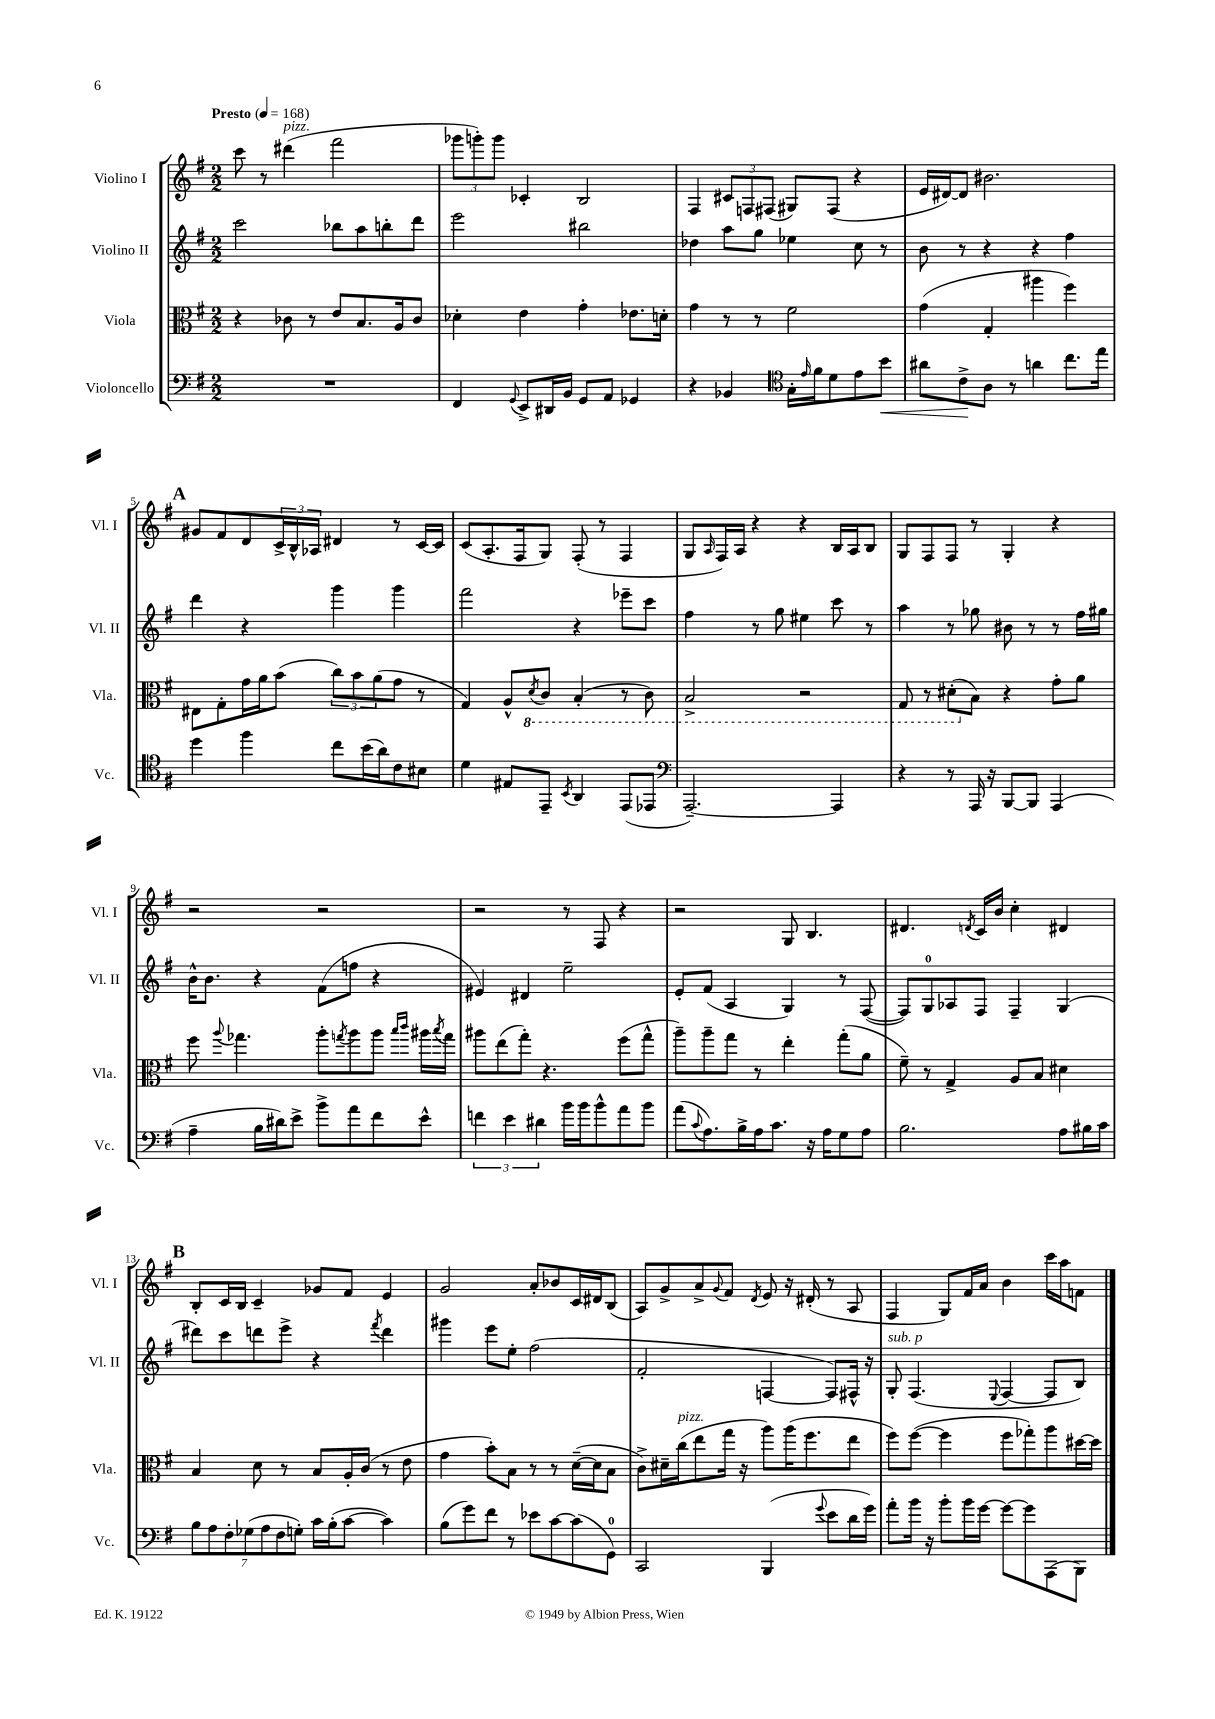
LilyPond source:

<<
\new StaffGroup <<
\new Staff = "s0" \with { instrumentName = "Violino I" shortInstrumentName = "Vl. I" } {
    \clef treble \key g \major \numericTimeSignature \time 2/2 \tempo "Presto" 4 = 168
    c'''8 r8 dis'''4^\markup { \italic "pizz." }( fis'''2 |
    \tuplet 3/2 { ges'''8 g'''8-.) g'''8 } ces'4-. b2 |
    fis4 \tuplet 3/2 { cis'8 f8 fis8( } gis8) fis8( r4 |
    e'16 dis'16~) dis'8 bis'2. |
    \mark \markup { \bold "A" } gis'8 fis'8 d'8 \tuplet 3/2 { c'16-> b16-^ aes16 } dis'4 r8 c'16~ c'16 |
    c'8( a8.-. fis16 g8) fis8-.( r8 fis4 |
    g8 \grace { a16 } fis16) a16 r4 r4 b16 a16 b8 |
    g8 fis8 fis8 r8 g4-. r4 |
    r2 r2 |
    r2 r8 fis8 r4 |
    r2 g8 b4. |
    dis'4. \acciaccatura { d'8 } c'16 b'16 c''4-. dis'4 |
    \mark \markup { \bold "B" } b8-. c'16 b16 c'4-- ges'8 fis'8 e'4 |
    g'2 a'8-. bes'8 c'16 dis'16 b8( |
    a8) g'8-> a'8-> \appoggiatura { g'8 } fis'8 \acciaccatura { d'8 } e'8 r16 dis'16-.( r8 a8 |
    fis4 g8) fis'16 a'16 b'4 c'''16 a''16 f'8 \bar "|." |
}
\new Staff = "s1" \with { instrumentName = "Violino II" shortInstrumentName = "Vl. II" } {
    \clef treble \key g \major \numericTimeSignature \time 2/2
    c'''2 bes''8 a''8 b''8-. d'''8 |
    e'''2 bis''2 |
    des''4 a''8 g''8 ees''4 c''8 r8 |
    b'8 r8 r4 r4 fis''4 |
    \mark \markup { \bold "A" } d'''4 r4 g'''4 g'''4 |
    fis'''2 r4 ees'''8-- c'''8 |
    fis''4 r8 g''8 eis''4 c'''8 r8 |
    a''4 r8 ges''8 bis'8 r8 r8 fis''16 gis''16 |
    b'16-^ b'8. r4 fis'8( f''8 r4 |
    eis'4) dis'4 e''2-- |
    e'8-. fis'8( a4 g4) r8 fis8~( |
    fis8) g8-0 aes8 fis8 fis4-- g4( |
    \mark \markup { \bold "B" } dis'''8) c'''8 d'''8 e'''8-> r4 \acciaccatura { fis'''8 } d'''4 |
    gis'''4 e'''8 e''8-. fis''2( |
    fis'2-. f4~ f8) fis16-^ r16 |
    g8-.^\markup { \italic "sub. p" } fis4.( \appoggiatura { e8 } fis4~ fis8 b8) \bar "|." |
}
\new Staff = "s2" \with { instrumentName = "Viola" shortInstrumentName = "Vla." } {
    \clef alto \key g \major \numericTimeSignature \time 2/2
    r4 ces'8 r8 e'8 b8. a16 ces'8 |
    des'4-. e'4 g'4-. ees'8. d'16-. |
    g'4 r8 r8 fis'2 |
    g'4( g4-. ais''4 fis''4) |
    \mark \markup { \bold "A" } eis8 g8-. g'16 a'16 b'8( \tuplet 3/2 { c''8) b'8 a'8( } g'8 r8 |
    g4) a8-^ \ottava #-1 \acciaccatura { d8 } c8 b,4-.( r8 c8) |
    b,2-> r2 |
    g,8 r8 dis8-.( \ottava #0 b8) r4 g'8-. a'8 |
    fis''8 \appoggiatura { a''8 } ges''4. a''8-. \acciaccatura { g''8 } a''8 a''8 \grace { b''16 c'''16 } ais''16 \acciaccatura { b''8 } g''16 |
    ais''8 e''8( g''8-.) r4. fis''8( g''8-^ |
    a''8--) a''8-- g''8 r8 e''4-. g''8-.( a'8 |
    fis'8--) r8 g4-> a8 b8 dis'4 |
    \mark \markup { \bold "B" } b4 d'8 r8 b8 a16-. c'16( r8 e'8 |
    g'4 b'8-.) b8 r8 r8 d'16~--( d'16 b8 |
    c'8->) dis'16-- c''16^\markup { \italic "pizz." }( e''8 g''16 r16 a''8) a''16( fis''8. e''8 |
    fis''8) fis''8~( fis''4 fis''8 ges''8-.) a''8 dis''16~ dis''16 \bar "|." |
}
\new Staff = "s3" \with { instrumentName = "Violoncello" shortInstrumentName = "Vc." } {
    \clef bass \key g \major \numericTimeSignature \time 2/2
    R1 |
    fis,4 \appoggiatura { g,8 } e,8-> dis,16 b,16 g,8 a,8 ges,4 |
    r4 bes,4 \clef tenor g16-. \grace { e'16 } fis'16 d'8 e'8 b'8\< |
    ais'8 c'8->\! a8 r8 a'4 c''8. e''16 |
    \mark \markup { \bold "A" } d''4 fis''4 c''8 b'16( a'16) c'8 bis8 |
    d'4 eis8 e,8-- \acciaccatura { b,8 } a,4 e,8( ees,8 |
    \clef bass a,,2.~--) a,,4 |
    r4 r8 a,,16 r16 b,,8~ b,,8 a,,4( |
    a4-- b16 dis'16) e'8-> b'8-> a'8 fis'8 e'8-^ |
    \tuplet 3/2 { f'4 e'4 dis'4 } b'16 b'16 b'8-^ a'8 b'8 |
    a'8( \appoggiatura { c'8 } a8.) b16-> a16 c'8. r16 a16 g8 a8 |
    b2. a8 bis16 c'16 |
    \mark \markup { \bold "B" } \tuplet 7/4 { b8 a8 fis8-. ges8( a8 fis8 g8-.) } c'16 b16-.( c'8~ c'4) |
    b8( g'8) fis'8 r8 ees'8 c'8~ c'8( g,8-0) |
    c,2 b,,4( \appoggiatura { g'8 } e'8 d'16 g'16) |
    a'8-. b'16 r16 b'8-. b'16 g'16~ g'8~ g'8 a,,8( b,,8) \bar "|." |
}
>>
>>
